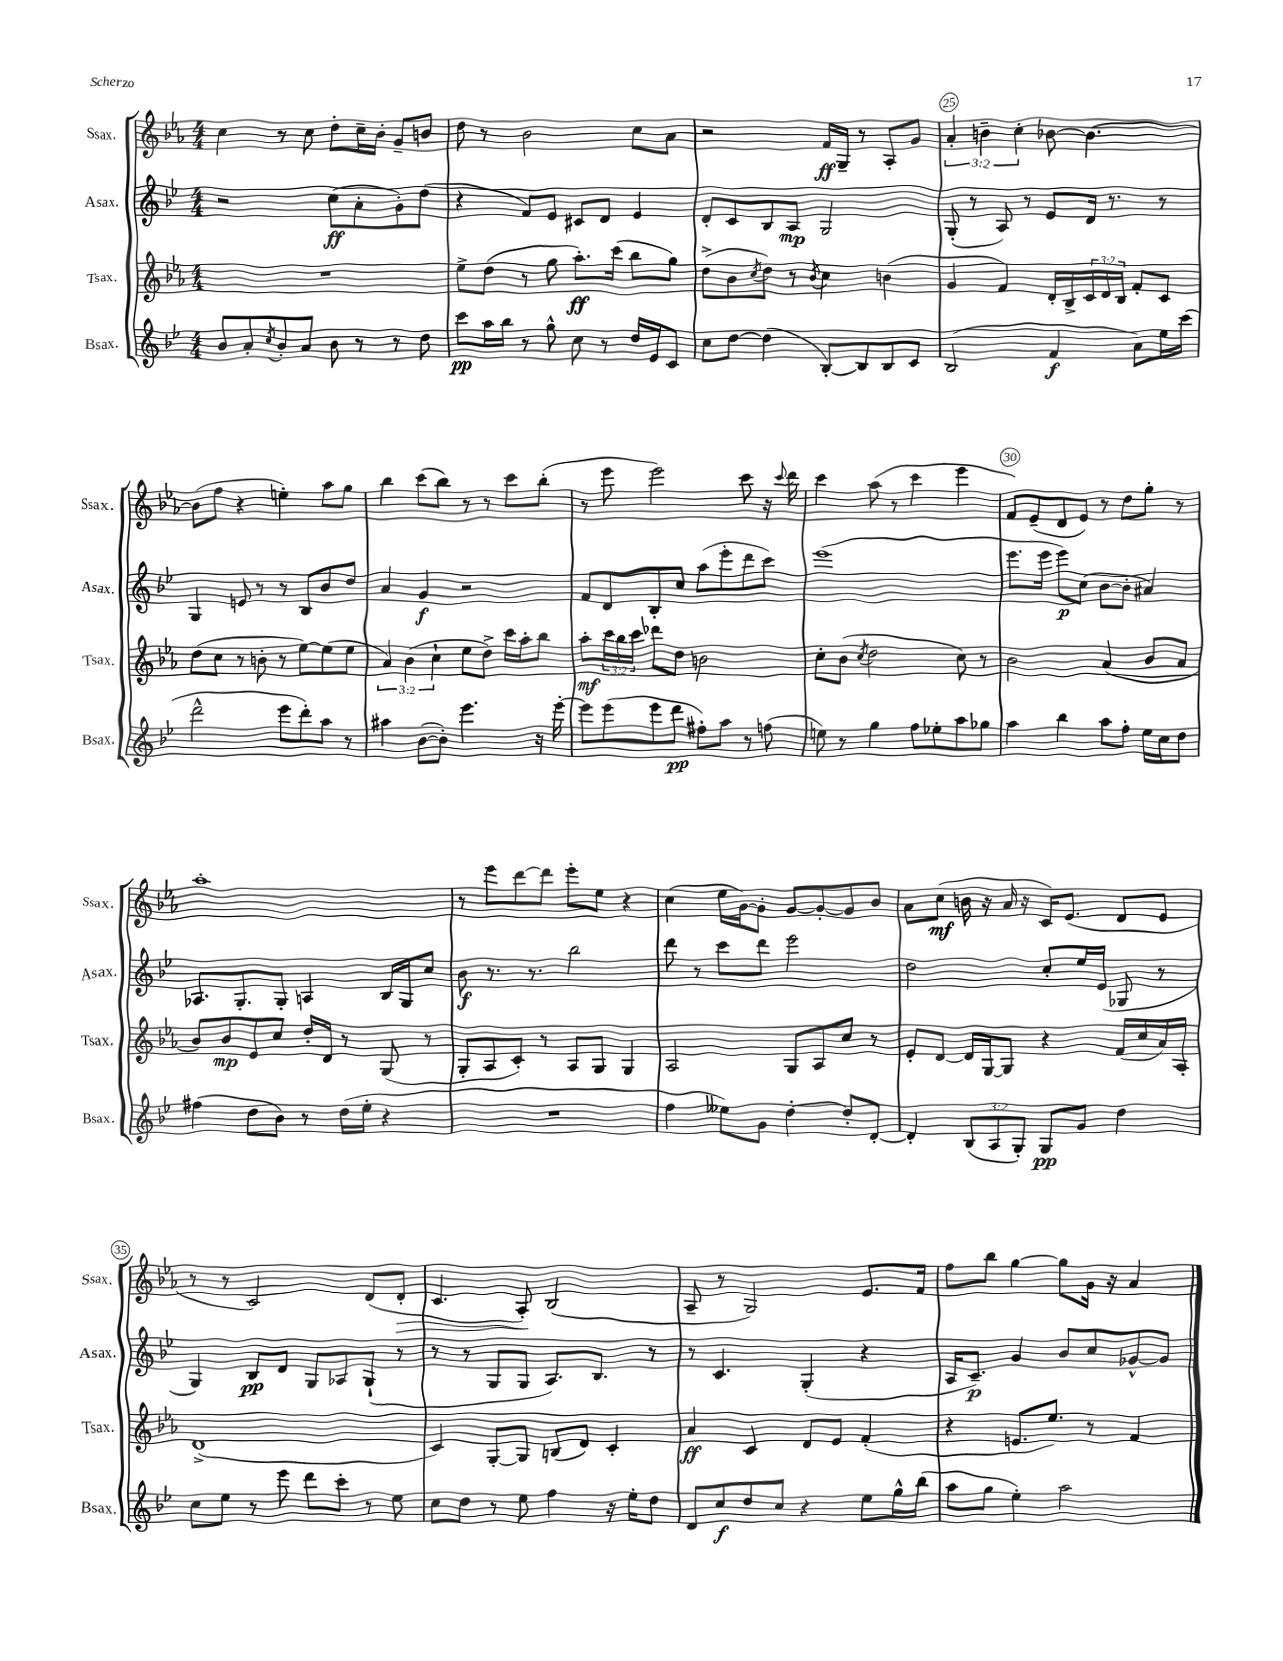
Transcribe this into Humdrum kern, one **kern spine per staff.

**kern	**dynam	**kern	**dynam	**kern	**dynam	**kern	**dynam
*part4	*part4	*part3	*part3	*part2	*part2	*part1	*part1
*staff4	*staff4	*staff3	*staff3	*staff2	*staff2	*staff1	*staff1
*I"Bsax.	*	*I"Tsax.	*	*I"Asax.	*	*I"Ssax.	*
*I'Bsax.	*	*I'Tsax.	*	*I'Asax.	*	*I'Ssax.	*
*clefG2	*	*clefG2	*	*clefG2	*	*clefG2	*
*k[b-e-]	*	*k[b-e-a-]	*	*k[b-e-]	*	*k[b-e-a-]	*
*M4/4	*	*M4/4	*	*M4/4	*	*M4/4	*
=22	=22	=22	=22	=22	=22	=22	=22
8b-/L	.	1r	.	2r	.	4cc\	.
8a'/	.	.	.	.	.	.	.
8qcc/	.	.	.	.	.	.	.
8b-'/	.	.	.	.	.	8r	.
8a/J	.	.	.	.	.	8cc\	.
8b-\	.	.	.	(8cc\L	ff	8dd'\L	.
8r	.	.	.	8a'\	.	16cc~\L	.
.	.	.	.	.	.	16b-'\JJ	.
8r	.	.	.	8g'\)	.	8g~/L	.
8dd\	.	.	.	(8dd\J	.	8bn/J	.
=23	=23	=23	=23	=23	=23	=23	=23
8ccc\L	pp	8ee-^\L	.	4r	.	8dd\	.
16aa\L	.	(8dd\J	.	.	.	8r	.
16bb-\JJ	.	.	.	.	.	.	.
8r	.	8r	.	8f/L)	.	2b-\	.
8gg^^\	.	8gg\	.	8e-/J	.	.	.
8cc\	.	8.aa-'\L)	ff	8c#X/L	.	.	.
8r	.	.	.	8d/J	.	.	.
.	.	(16ccc\Jk	.	.	.	.	.
16dd/LL	.	8bb-\L	.	4e-/	.	8cc\L	.
16e-/J	.	.	.	.	.	.	.
8c/J	.	8gg\J)	.	.	.	8a-\J	.
=24	=24	=24	=24	=24	=24	=24	=24
8cc\L	.	(8dd^\L	.	8d'/L	.	2r	.
[8dd\J	.	8b-\	.	8c/	.	.	.
.	.	8qcc/	.	.	.	.	.
(4dd\]	.	8dd\J)	.	8B-/	.	.	.
.	.	8r	.	8A/J	mp	.	.
.	.	8qb-/	.	.	.	.	.
[8B-'/L)	.	4cc\	.	2G/	.	16f/LL	ff
.	.	.	.	.	.	16G~/JJ	.
8B-/]	.	.	.	.	.	8r	.
8B-/	.	(4bn\	.	.	.	8A-'/L	.
8c/J	.	.	.	.	.	8g/J	.
=25	=25	=25	=25	=25	=25	=25	=25
(2B-/	.	4g/	.	(8G'/	.	6a-'/	.
.	.	.	.	8r	.	.	.
.	.	.	.	.	.	6bn~\	.
.	.	4f/)	.	8A/)	.	.	.
.	.	.	.	.	.	6cc'\	.
.	.	.	.	8r	.	.	.
4f/	f	16d'/LL	.	8e-/L	.	[8b-X\	.
.	.	16B-^/	.	.	.	.	.
.	.	24c/	.	16d/Jk	.	4.b-\_	.
.	.	24d/	.	.	.	.	.
.	.	.	.	8.r	.	.	.
.	.	24B-/JJ	.	.	.	.	.
8a\L)	.	8f'/L	.	.	.	.	.
16ee-\L	.	8c/J	.	8r	.	.	.
(16ccc\JJ	.	.	.	.	.	.	.
!!LO:LB:g=z
=26	=26	=26	=26	=26	=26	=26	=26
2ddd^^\	.	(8dd\L	.	4G/	.	(8b-\L]	.
.	.	8cc\J	.	.	.	8ff\J	.
.	.	8r	.	8en/	.	4r	.
.	.	8bn'\	.	8r	.	.	.
8eee-\L	.	8r	.	8r	.	4een'\)	.
8ddd'\)	.	[8ee-\L)	.	8B-/L	.	.	.
8aa\J	.	(8ee-\]	.	8b-/	.	8aa-\L	.
8r	.	8ee-\J	.	8dd/J	.	8gg\J	.
=27	=27	=27	=27	=27	=27	=27	=27
4aa#X\	.	6a-/)	.	4a/	.	4bb-\	.
.	.	(6b-\	.	.	.	.	.
([8b-\L	.	.	.	4g/	f	(8ccc\L	.
.	.	6cc`\	.	.	.	.	.
8b-'\J])	.	.	.	.	.	8bb-\J)	.
4.eee-\	.	8ee-\L	.	2r	.	8r	.
.	.	8dd^\J)	.	.	.	8r	.
.	.	16ccc\LL	.	.	.	8ccc\L	.
.	.	16aa-'\J	.	.	.	.	.
16r	.	8bb-\J	.	.	.	(8bb-'\J	.
[16eee-'\	.	.	.	.	.	.	.
=28	=28	=28	=28	=28	=28	=28	=28
8eee-\L]	.	8aa-'\L	mf	8f/L	.	8r	.
(8eee-\	.	24ccc\L	.	8d/	.	8eee-\	.
.	.	24bb-\	.	.	.	.	.
.	.	24ccc\JJ	.	.	.	.	.
8eee-\	.	8ddd-X\L	.	8B-'/	.	2eee-\)	.
8ddd\J	pp	8dd\J	.	8cc/J	.	.	.
8ff#X'\L)	.	2bn\	.	(8aa\L	.	.	.
8aa\J	.	.	.	8eee-'\	.	.	.
8r	.	.	.	8ddd\	.	8ccc\	.
(8ffn\	.	.	.	8ccc\J)	.	16r	.
.	.	.	.	.	.	8qqccc/	.
.	.	.	.	.	.	16ddd\	.
=29	=29	=29	=29	=29	=29	=29	=29
8een\)	.	8cc'\L	.	(1eee-	.	4ccc\	.
8r	.	(8b-\J	.	.	.	.	.
.	.	8qcc/	.	.	.	.	.
4gg\	.	2dd\	.	.	.	(8aa-\	.
.	.	.	.	.	.	8r	.
8ff\L	.	.	.	.	.	4ccc\	.
8ee-X'\	.	.	.	.	.	.	.
8aa\	.	8cc\)	.	.	.	4eee-\	.
8gg-X\J	.	8r	.	.	.	.	.
=30	=30	=30	=30	=30	=30	=30	=30
4aa\	.	2b-\	.	8.eee-\L	.	8f/L)	.
.	.	.	.	.	.	(8e-~/	.
.	.	.	.	16eee-\Jk	.	.	.
4bb-\	.	.	.	8eee-\L)	p	8d/	.
.	.	.	.	(8cc\J	.	8e-/J)	.
8aa\L	.	(4a-/	.	[8b-\L	.	8r	.
8ff'\J	.	.	.	8b-'\J]	.	8dd\L	.
16ee-\LL	.	8b-/L	.	4a#X/)	.	8gg'\J	.
16cc\J	.	.	.	.	.	.	.
8dd\J	.	8a-/J	.	.	.	8r	.
!!LO:LB:g=z
=31	=31	=31	=31	=31	=31	=31	=31
(4ff#X\	.	8b-/L)	.	8.A-X/L	.	1aa-'	.
.	.	8b-/	mp	.	.	.	.
.	.	.	.	8.G'/	.	.	.
8dd\L	.	8e-/	.	.	.	.	.
8b-\J)	.	8cc/J	.	8G'/J	.	.	.
8r	.	16dd'/LL	.	4An/	.	.	.
.	.	16d/JJ	.	.	.	.	.
(16dd\LL	.	8r	.	.	.	.	.
16ee-'\JJ	.	.	.	.	.	.	.
4r	.	(8G/	.	16B-/LL	.	.	.
.	.	.	.	16G/J	.	.	.
.	.	8r	.	8cc/J	.	.	.
=32	=32	=32	=32	=32	=32	=32	=32
1r	.	8G'/L	.	8b-\	f	8r	.
.	.	8A-/	.	8.r	.	8eee-\L	.
.	.	8c'/J)	.	.	.	[8ddd\	.
.	.	.	.	8.r	.	.	.
.	.	8r	.	.	.	8ddd\J]	.
.	.	8A-/L	.	2bb-\	.	8eee-'\L	.
.	.	8G/J	.	.	.	8ee-\J	.
.	.	4G/	.	.	.	4r	.
=33	=33	=33	=33	=33	=33	=33	=33
4ff\	.	2A-/	.	8ddd\	.	(4cc\	.
.	.	.	.	8r	.	.	.
8ee--X\L)	.	.	.	8ccc\L	.	16ee-\LL	.
.	.	.	.	.	.	[16g\J)	.
8g\J	.	.	.	8ddd\J	.	8g'\J]	.
[4dd'\	.	8G/L	.	2eee-\	.	[8g/L	.
.	.	8A-/	.	.	.	8g'/_	.
8dd'/L]	.	8cc/J	.	.	.	8g/]	.
[8d'/J	.	8r	.	.	.	8b-/J	.
=34	=34	=34	=34	=34	=34	=34	=34
4d'/]	.	8e-'/L	.	2dd\	.	8a-\L	.
.	.	[8d/J	.	.	.	(8cc\J	mf
(12B-/L	.	16d/LL]	.	.	.	16bn\	.
.	.	[16G/J	.	.	.	16r	.
12A/	.	.	.	.	.	.	.
.	.	8G/J]	.	.	.	16a-/	.
12G'/J)	.	.	.	.	.	.	.
.	.	.	.	.	.	16r	.
8G/L	pp	4r	.	8cc'/L	.	16c/KL)	.
.	.	.	.	.	.	(8.e-/J	.
8g/J	.	.	.	16ee-/L	.	.	.
.	.	.	.	(16e-/JJ	.	.	.
4dd\	.	(16f/LL	.	8G-X/	.	8d/L	.
.	.	16cc/	.	.	.	.	.
.	.	16a-/)	.	8r	.	8e-/J	.
.	.	16A-'/JJ	.	.	.	.	.
!!LO:LB:g=z
=35	=35	=35	=35	=35	=35	=35	=35
8cc\L	.	(1d^	.	4G/)	.	8r	.
8ee-\J	.	.	.	.	.	8r	.
8r	.	.	.	8B-/L	pp	2c/)	.
8eee-\	.	.	.	8d/J	.	.	.
8ddd\L	.	.	.	8G/L	.	.	.
8ccc'\J	.	.	.	8A-X/	.	.	.
8r	.	.	.	(8G`/J	.	(8d/L	.
!	!	!	!	!	!	!	!LO:HP:b
8ee-\	.	.	.	8r	.	8d'/J	>
=36	=36	=36	=36	=36	=36	=36	=36
8cc\L	.	4c/)	.	8r	.	4.c/	.
8dd\J	.	.	.	8r	.	.	.
8r	.	[8G'/L	.	8G/L	.	.	.
8ee-\	.	8G/J]	.	8G/J	.	8A-'/)	.
4ff\	.	(8Bn/L	.	8.A/L)	.	(2B-/	]
.	.	8d/J)	.	.	.	.	.
.	.	.	.	8.B-/J	.	.	.
16r	.	4c'/	.	.	.	.	.
16ee-'\KL	.	.	.	.	.	.	.
8dd\J	.	.	.	8r	.	.	.
=37	=37	=37	=37	=37	=37	=37	=37
8d/L	.	4a-/	ff	8r	.	8A-~/	.
8cc/	f	.	.	4.c/	.	8r	.
8dd/	.	4c/	.	.	.	2G/)	.
8cc/J	.	.	.	.	.	.	.
4r	.	8d/L	.	(4G'/	.	.	.
.	.	8e-/J	.	.	.	.	.
8ee-\L	.	(4f'/	.	4r	.	8.e-/L	.
16gg^^\L	.	.	.	.	.	.	.
(16bb-\JJ	.	.	.	.	.	16f/Jk	.
=38	=38	=38	=38	=38	=38	=38	=38
8aa\L	.	4r	.	16A/KL	.	8ff\L	.
.	.	.	.	8.c~/J)	p	.	.
8gg\J	.	.	.	.	.	8bb-\J	.
4ee-'\)	.	8.en/L	.	4g/	.	[4gg\	.
.	.	8.ee-/J)	.	.	.	.	.
2aa\	.	.	.	8b-/L	.	8gg\L]	.
.	.	8r	.	8cc/	.	16g\Jk	.
.	.	.	.	.	.	16r	.
.	.	4f/	.	[8g-X^^/	.	4a-/	.
.	.	.	.	8g-/J]	.	.	.
==	==	==	==	==	==	==	==
*-	*-	*-	*-	*-	*-	*-	*-
